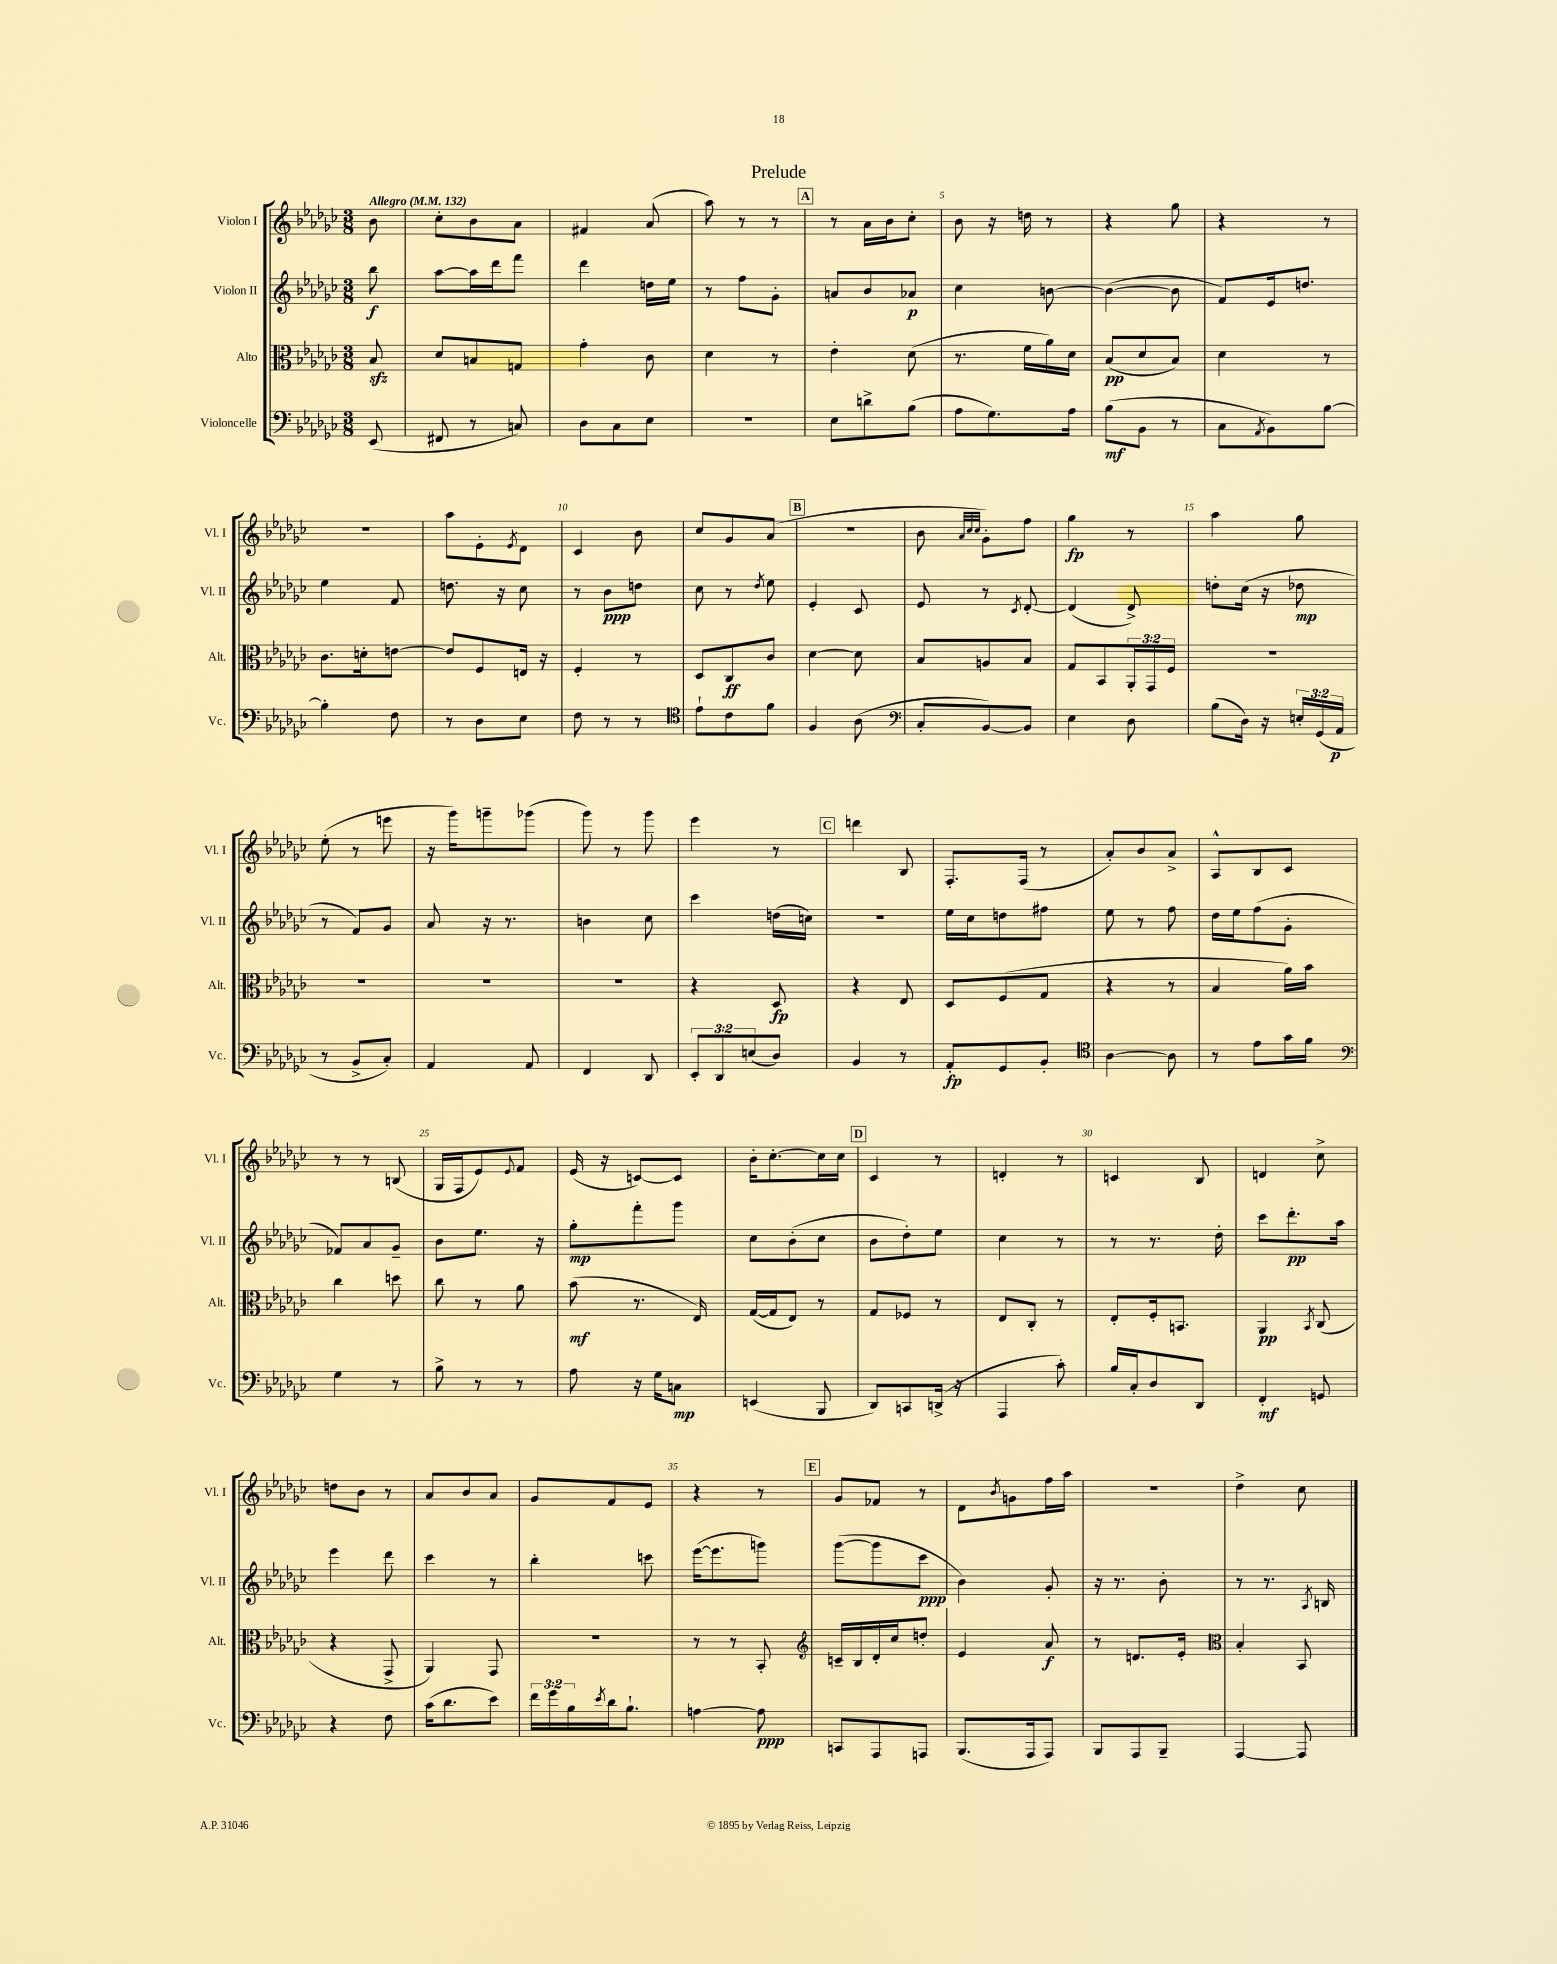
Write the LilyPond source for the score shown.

\header { title = "Prelude" }
<<
\new StaffGroup <<
\new Staff = "s0" \with { instrumentName = "Violon I" shortInstrumentName = "Vl. I" } {
    \clef treble \key ges \major \numericTimeSignature \time 3/8 \partial 8 \tempo "Allegro" 4 = 132
    bes'8 |
    ces''8-. bes'8 aes'8 |
    fis'4 aes'8( |
    aes''8) r8 r8 |
    \mark \markup { \box "A" } r8 aes'16 bes'16 ces''8-. |
    bes'8 r16 d''16 r8 |
    r4 ges''8 |
    r4 r8 |
    R4. |
    aes''8 ees'8-. \acciaccatura { ees'8 } des'8 |
    ces'4 bes'8 |
    ces''8 ges'8 aes'8( |
    \mark \markup { \box "B" } R4. |
    bes'8 \grace { aes'32 ces''32 ces''32 } ges'8-.) f''8 |
    ges''4\fp r8 |
    aes''4 ges''8 |
    ees''8-.( r8 e'''8 |
    r16 ges'''16) g'''8-- ges'''8( |
    ges'''8) r8 ges'''8 |
    ees'''4 r8 |
    \mark \markup { \box "C" } d'''4 bes8 |
    f8.-. f16( r8 |
    aes'8-.) bes'8 aes'8-> |
    aes8-^ bes8 ces'8 |
    r8 r8 b8( |
    ges16 f16 ees'8) \appoggiatura { ees'8 } f'8 |
    ees'16( r16 c'8~) c'8 |
    bes'16-. ces''8.~-. ces''16 ces''16 |
    \mark \markup { \box "D" } ces'4 r8 |
    d'4-. r8 |
    c'4 bes8 |
    d'4 ces''8-> |
    d''8 bes'8 r8 |
    aes'8 bes'8 aes'8 |
    ges'8 f'8 ees'8 |
    r4 r8 |
    \mark \markup { \box "E" } ges'8 fes'8 r8 |
    des'8 \acciaccatura { bes'8 } g'8 f''16 aes''16 |
    R4. |
    des''4-> ces''8 \bar "|." |
}
\new Staff = "s1" \with { instrumentName = "Violon II" shortInstrumentName = "Vl. II" } {
    \clef treble \key ges \major \numericTimeSignature \time 3/8 \partial 8
    bes''8\f |
    aes''8~ aes''16 des'''16 f'''8 |
    des'''4 d''16 ees''16 |
    r8 f''8 ges'8-. |
    \mark \markup { \box "A" } a'8 bes'8 aes'8\p |
    ces''4 b'8~ |
    b'4~( b'8 |
    f'8) ees'16 d''8. |
    ees''4 f'8 |
    d''8. r16 ces''8 |
    r8 bes'8\ppp d''8 |
    ces''8 r8 \acciaccatura { des''8 } ees''8 |
    \mark \markup { \box "B" } ees'4-. ces'8 |
    ees'8 r8 \acciaccatura { ces'8 } des'8~-. |
    des'4( des'8->) |
    d''8-. ces''16( r16 des''8\mp |
    r8 f'8) ges'8 |
    aes'8 r16 r8. |
    b'4 ces''8 |
    ces'''4 d''16( c''16) |
    \mark \markup { \box "C" } R4. |
    ees''16 ces''16 d''8 fis''8 |
    ees''8 r8 f''8 |
    des''16 ees''16 f''8( ges'8-. |
    fes'8) aes'8 ges'8-- |
    bes'8 ees''8. r16 |
    ges''8-.\mp f'''8-. ges'''8 |
    ces''8 bes'8-.( ces''8 |
    \mark \markup { \box "D" } bes'8 des''8-.) ees''8 |
    ces''4 r8 |
    r8 r8. des''16-. |
    ces'''8 des'''8.-.\pp aes''16 |
    ees'''4 des'''8 |
    ces'''4 r8 |
    bes''4-. c'''8 |
    ees'''16~( ees'''8. g'''8) |
    \mark \markup { \box "E" } ges'''8~( ges'''8 ces'''8\ppp |
    bes'4) ges'8-. |
    r16 r8. bes'8-. |
    r8 r8. \acciaccatura { aes8 } b16 \bar "|." |
}
\new Staff = "s2" \with { instrumentName = "Alto" shortInstrumentName = "Alt." } {
    \clef alto \key ges \major \numericTimeSignature \time 3/8 \override Staff.TupletNumber.text = #tuplet-number::calc-fraction-text \partial 8
    bes8\sfz |
    des'8 b8 g8 |
    ges'4-. ces'8 |
    des'4 r8 |
    \mark \markup { \box "A" } ees'4-. des'8( |
    r8. f'16 aes'16) des'16 |
    bes8\pp( des'8 bes8) |
    des'4 r8 |
    ces'8. d'16-. e'8~ |
    e'8 f8 e16 r16 |
    f4-. r8 |
    des8 ces8\ff ces'8 |
    \mark \markup { \box "B" } des'4~ des'8 |
    bes8 a8 bes8 |
    ges8 bes,8 \tuplet 3/2 { aes,16-. ges,16 f16 } |
    R4. |
    R4. |
    R4. |
    R4. |
    r4 des8\fp |
    \mark \markup { \box "C" } r4 ees8 |
    des8 f8( ges8 |
    r4 r8 |
    bes4 aes'16) bes'16 |
    ces''4 d''8 |
    ces''8 r8 aes'8 |
    bes'8\mf( r8. ees16) |
    ges16~( ges16 ees8) r8 |
    \mark \markup { \box "D" } ges8 fes8 r8 |
    ees8 ces8-. r8 |
    ees8-. f16-. b,8. |
    aes,4\pp \acciaccatura { bes,8 } ces8( |
    r4 ges,8-> |
    aes,4) ges,8 |
    R4. |
    r8 r8 bes,8-. |
    \mark \markup { \box "E" } \clef treble c'16-- bes16 des'16-. ces''16 d''8-. |
    ees'4 aes'8\f |
    r8 d'8. ees'16-. |
    \clef alto bes4-. bes,8 \bar "|." |
}
\new Staff = "s3" \with { instrumentName = "Violoncelle" shortInstrumentName = "Vc." } {
    \clef bass \key ges \major \numericTimeSignature \time 3/8 \override Staff.TupletNumber.text = #tuplet-number::calc-fraction-text \partial 8
    ees,8( |
    fis,8 r8 c8) |
    des8 ces8 ees8 |
    R4. |
    \mark \markup { \box "A" } ees8 d'8-> bes8( |
    aes8 ges8.) aes16 |
    bes8\mf( bes,8 r8 |
    ces8 \acciaccatura { aes,8 } bes,8) bes8~ |
    bes4-. f8 |
    r8 des8 ees8 |
    f8 r8 r8 |
    \clef tenor ees'8-! ces'8 f'8 |
    \mark \markup { \box "B" } f4 aes8( |
    \clef bass ces8-. bes,8~) bes,8 |
    ees4 des8 |
    bes8( des16) r16 \tuplet 3/2 { e16-. ges,16( aes,16\p } |
    r8 bes,8-> ces8-.) |
    aes,4 aes,8 |
    f,4 des,8 |
    \tuplet 3/2 { ees,8-. des,8 e8( } des8) |
    \mark \markup { \box "C" } bes,4 r8 |
    aes,8-.\fp ges,8 bes,8-. |
    \clef tenor aes4~ aes8 |
    r8 ees'8 ges'16 f'16 |
    \clef bass ges4 r8 |
    bes8-> r8 r8 |
    aes8 r16 ges16 c8\mp |
    e,4( bes,,8 |
    \mark \markup { \box "D" } des,8) c,8 d,16->( r16 |
    aes,,4 ces'8-.) |
    bes16 ces16-. des8 des,8 |
    f,4-.\mf g,8 |
    r4 f8 |
    ces'16( des'8. ees'8) |
    \tuplet 3/2 { f'16 ges'16 bes16 } \acciaccatura { ees'8 } des'16 bes8.-! |
    a4~ a8\ppp |
    \mark \markup { \box "E" } c,8 aes,,8 a,,8 |
    bes,,8.( aes,,16 aes,,8) |
    bes,,8 aes,,8 bes,,8-- |
    aes,,4~ aes,,8 \bar "|." |
}
>>
>>
\layout { \context { \Score \override BarNumber.break-visibility = ##(#f #t #t) barNumberVisibility = #(every-nth-bar-number-visible 5) } }
